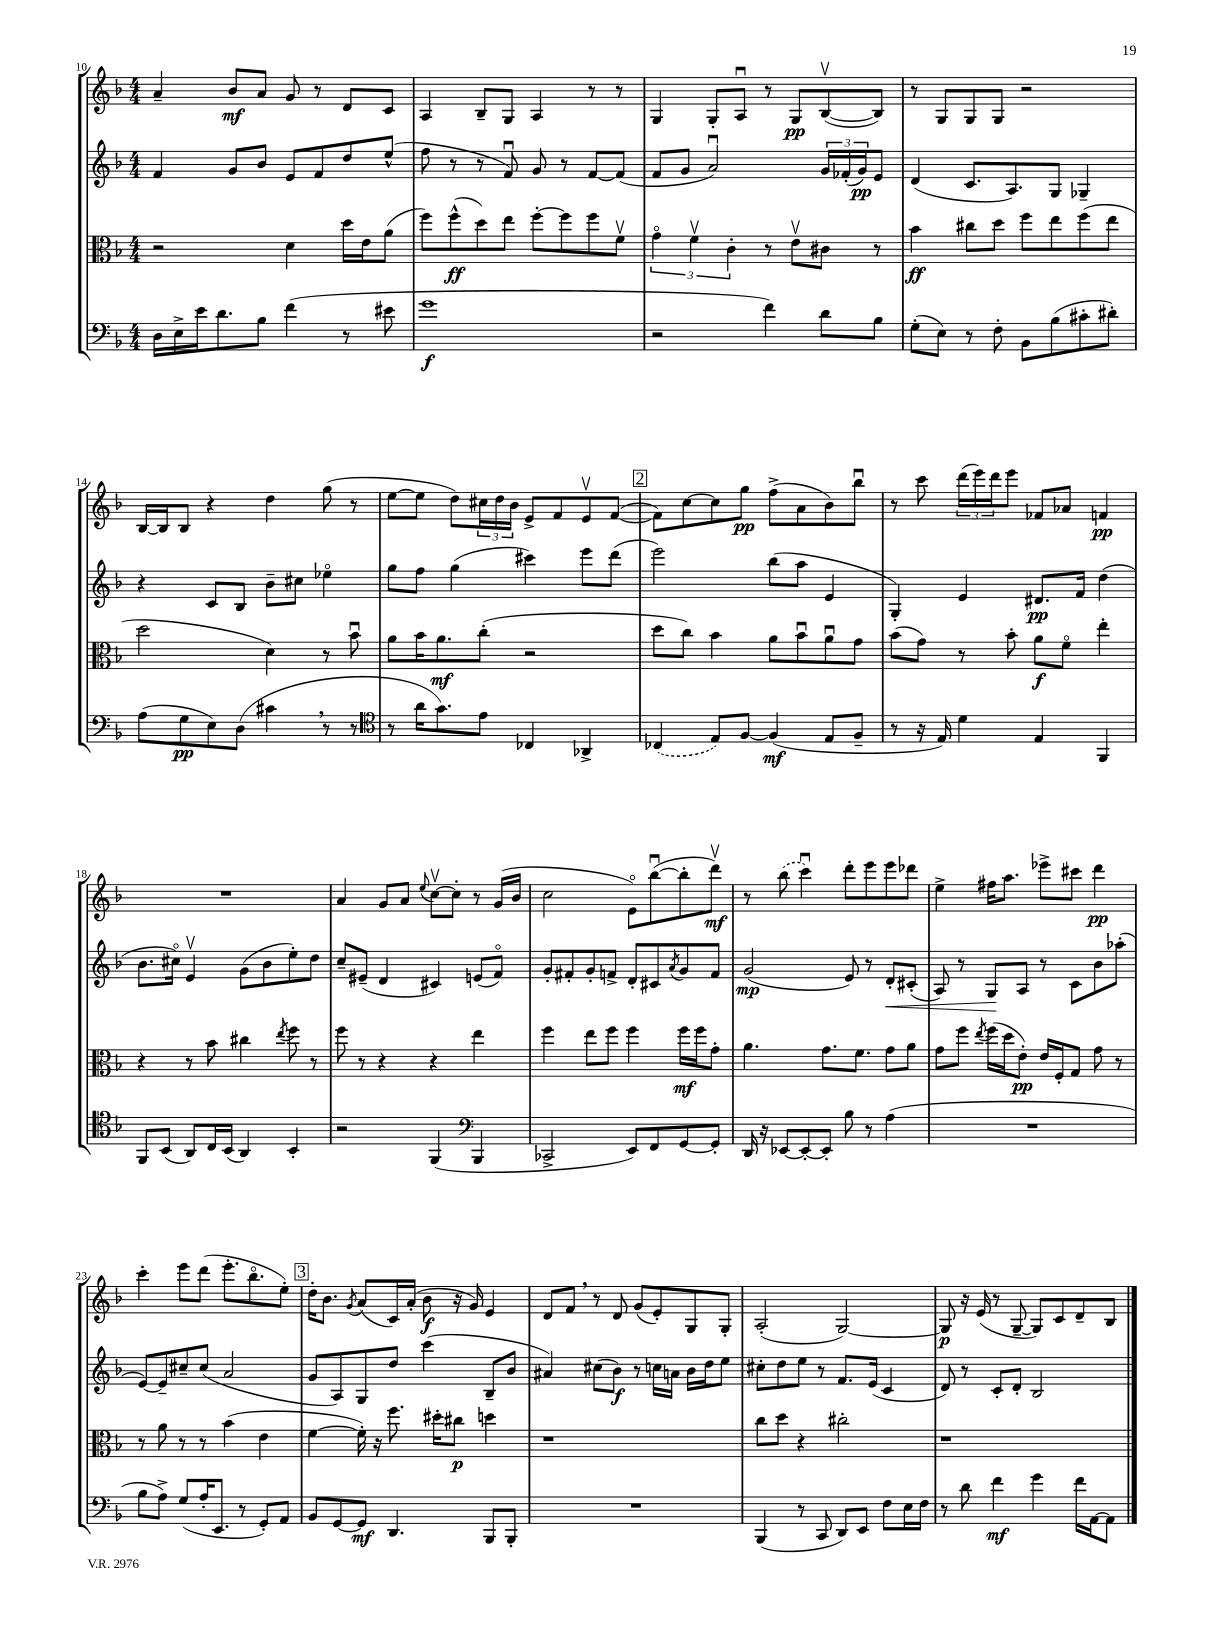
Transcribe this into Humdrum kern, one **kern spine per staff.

**kern	**kern	**kern	**kern
*staff4	*staff3	*staff2	*staff1
*clefF4	*clefC3	*clefG2	*clefG2
*k[b-]	*k[b-]	*k[b-]	*k[b-]
*M4/4	*M4/4	*M4/4	*M4/4
16D\LL	2r	4f/	4a~/
16E^\	.	.	.
16e\J	.	.	.
8.d\	.	.	.
.	.	8g/L	8b-/L
8B-\J	.	8b-/J	8a/J
(4f\	4d\	8e/L	8g/
.	.	8f/	8r
8r	16dd\LL	8dd/	8d/L
.	16e\J	.	.
8e#\	(8a\J	(8ee^^/J	8c/J
=	=	=	=
1g	8ff\L)	8ff\	4A/
.	(8ff^^\	8r	.
.	8dd\)	8r	8B-~/L
.	8ee\J	8fu/)	8G/J
.	[8ff'\L	8g/	4A/
.	8ff\]	8r	.
.	8ff\	[8f/L	8r
.	8fv\J	(8f/]J	8r
=	=	=	=
2r	6go\	8f/L	4G/
.	.	8g/J	.
.	6fv\	.	.
.	.	2au/)	8G'/L
.	6c'\	.	.
.	.	.	8Au/J
4f\)	8r	.	8r
.	8ev\L	.	8G/L
8d\L	8c#\J	24g/LL	([8B-v/
.	.	(24f-'/	.
.	.	24g/J)	.
8B-\J	8r	8e/J	8B-/]J)
=	=	=	=
(8G'\L	4b-\	(4d/	8r
8E\J)	.	.	8G/L
8r	8cc#\L	8.c/L	8G/
8F'\	8dd\J	.	8G/J
.	.	8.A/)	.
8BB-\L	8ff\L	.	2r
(8B-\	8ee\	8G/J	.
8c#'\	(8ff\	4G-~/	.
8d#'\J)	8ee\J	.	.
=	=	=	=
(8A\L	2dd\	4r	[16B-/LL
.	.	.	16B-/]J
8G\	.	.	8B-/J
8E\)	.	8c/L	4r
(8D\J	.	8B-/J	.
4c#\	4d\)	8b-~\L	4dd\
.	.	8cc#\J	.
8r	8r	4ee-o\	(8gg\
8r	8b-u\	.	8r
=	=	=	=
*clefC4	*	*	*
8r	8a\L	8gg\L	[8ee\L
16a\LK	16b-\K	8ff\J	8ee\]J
8.g\)	8.a\	.	.
.	.	(4gg\	8dd\L)
8e\J	(8cc'\J	.	24cc#\L
.	.	.	24dd\
.	.	.	24b-\JJ
4C-/	2r	4ccc#\)	8e^/L
.	.	.	8f/
4AA-^/	.	8eee\L	8ev/
.	.	(8ddd\J	([8f/J
=	=	=	=
(4C-/	8dd\L	2eee\)	8f\]L)
.	8cc\J)	.	[8cc\
8E/L)	4b-\	.	8cc\]
[8F/J	.	.	8gg\J
(4F/]	8a\L	(8bb-\L	(8ff^\L
.	8b-u\	8aa\J	8a\
8E/L	8au\	4e/	8b-\)
8F~/J	8g\J	.	8bb-u\J
=	=	=	=
8r	(8b-\L	4G'/)	8r
16r	8g\J)	.	8ccc\
16E/)	.	.	.
4d\	8r	4e/	(24ddd\LL
.	.	.	24eee\)
.	.	.	24ddd\J
.	8b-'\	.	8eee\J
4E/	8a\L	8.d#/L	8f-/L
.	8fo\J	.	8a-/J
.	.	16f/Jk	.
4FF/	4ee'\	(4dd\	4f/
=	=	=	=
8FF/L	4r	8.b-\L	1r
(8BB-/J	.	.	.
.	.	16cc#o\Jk)	.
8AA/L)	8r	4ev/	.
16C/L	8b-\	.	.
(16BB-/JJ	.	.	.
4AA/)	4cc#\	(8g\L	.
.	.	8b-\	.
.	8qee/	.	.
4BB-'/	8ff\	8ee'\)	.
.	8r	8dd\J	.
=	=	=	=
2r	8ff\	8cc~/L	4a/
.	8r	(8e#~/J	.
.	4r	4d/	8g/L
.	.	.	8a/J
.	.	.	8qqee/
(4FF/	4r	4c#/)	[8ccv\L
.	.	.	8cc'\]J
*clefF4	*	*	*
4BBB-/	4ee\	(8e/L	8r
.	.	8fo/J)	(16g/LL
.	.	.	16b-/JJ
=	=	=	=
2CC-^/	4ff\	8g'/L	2cc\
.	.	8f#'/	.
.	8ee\L	8g'/	.
.	8ff\J	8f^/J	.
8EE/L)	4ff\	8d'/L	8eo\L)
8FF/	.	8c#/	([8bb-u\
.	.	8qa/	.
[8GG/	16ff\LL	8g/	8bb-'\]
.	16ff\J	.	.
8GG'/]J	8g'\J	8f/J	8dddv\J)
=	=	=	=
16DD/	4.a\	(2g/	8r
16r	.	.	.
[8EE-/L	.	.	(8bb-\
8EE-'/_	.	.	4cccu\)
8EE-'/]J	8.g\L	.	.
8B-\	.	8e/)	8ddd'\L
.	8.f\J	.	.
8r	.	8r	8eee\
(4A\	8g\L	8d'/L	8eee\
.	8a\J	(8c#'/J	8ddd-\J
=	=	=	=
1r	8g\L	8A/)	4ee^\
.	8ff\J	8r	.
.	8qee/	.	.
.	(16ff\LL	8G/L	16ff#\LK
.	16dd\J	.	8.aa\J
.	8e'\J)	8A/J	.
.	16e/LL	8r	8eee-^\L
.	16F'/J	.	.
.	8G/J	8c\L	8ccc#\J
.	8g\	8b-\	4ddd\
.	8r	(8aa-'\J	.
=	=	=	=
8B-\L	8r	[8e/L)	4ccc'\
8A^\J)	8a\	8e~/]	.
(8G/L	8r	8cc#~/	8eee\L
16A'/K	8r	(8cc#/J	(8ddd\J
8.EE/J	.	.	.
.	(4b-\	2a/	8.eee'\L
8r	.	.	.
.	.	.	8.bb-o\
8GG'/L)	4e\	.	.
8AA/J	.	.	8ee'\J)
=	=	=	=
8BB-/L	[4f\	8g/L	16dd'\LK
.	.	.	8.b-\J
[8GG/	.	8A/)	.
.	.	.	8qg/
8GG/]J	16f'\])	8G/	(8a/L
.	16r	.	.
4.DD/	8.ff\	8dd/J	16c/L)
.	.	.	(16a'/JJ
.	.	(4ccc\	8b-\
.	16dd#'\LK	.	.
.	8cc#\J	.	16r
.	.	.	16g/)
8BBB-/L	4dd\	8B-~/L	4e/
8BBB-'/J	.	8b-/J	.
=	=	=	=
1r	1r	4a#/)	8d/L
.	.	.	8f/J
.	.	(8cc#\L	8r
.	.	8b-\J)	8d/
.	.	8r	(8g/L
.	.	16cc\LL	8e'/)
.	.	16a\JJ	.
.	.	16b-\LL	8G/
.	.	16dd\J	.
.	.	8ee\J	8G'/J
=	=	=	=
(4BBB-/	8cc\L	8cc#'\L	(2A'/
.	8dd\J	8dd\	.
8r	4r	8ee\J	.
8CC/	.	8r	.
8DD/L)	2cc#'\	8.f/L	[2G/)
8EE/J	.	.	.
.	.	(16e/Jk	.
8F\L	.	4c/	.
16E\L	.	.	.
16F\JJ	.	.	.
=	=	=	=
8r	1r	8d/)	8G/]
8d\	.	8r	16r
.	.	.	(16e/
4f\	.	8c'/L	8r
.	.	8d'/J	[8G~/
4g\	.	2B-/	8G/]L)
.	.	.	8c/
16f\LL	.	.	8d~/
[16AA\J	.	.	.
8AA\]J	.	.	8B-/J
==	==	==	==
*-	*-	*-	*-
